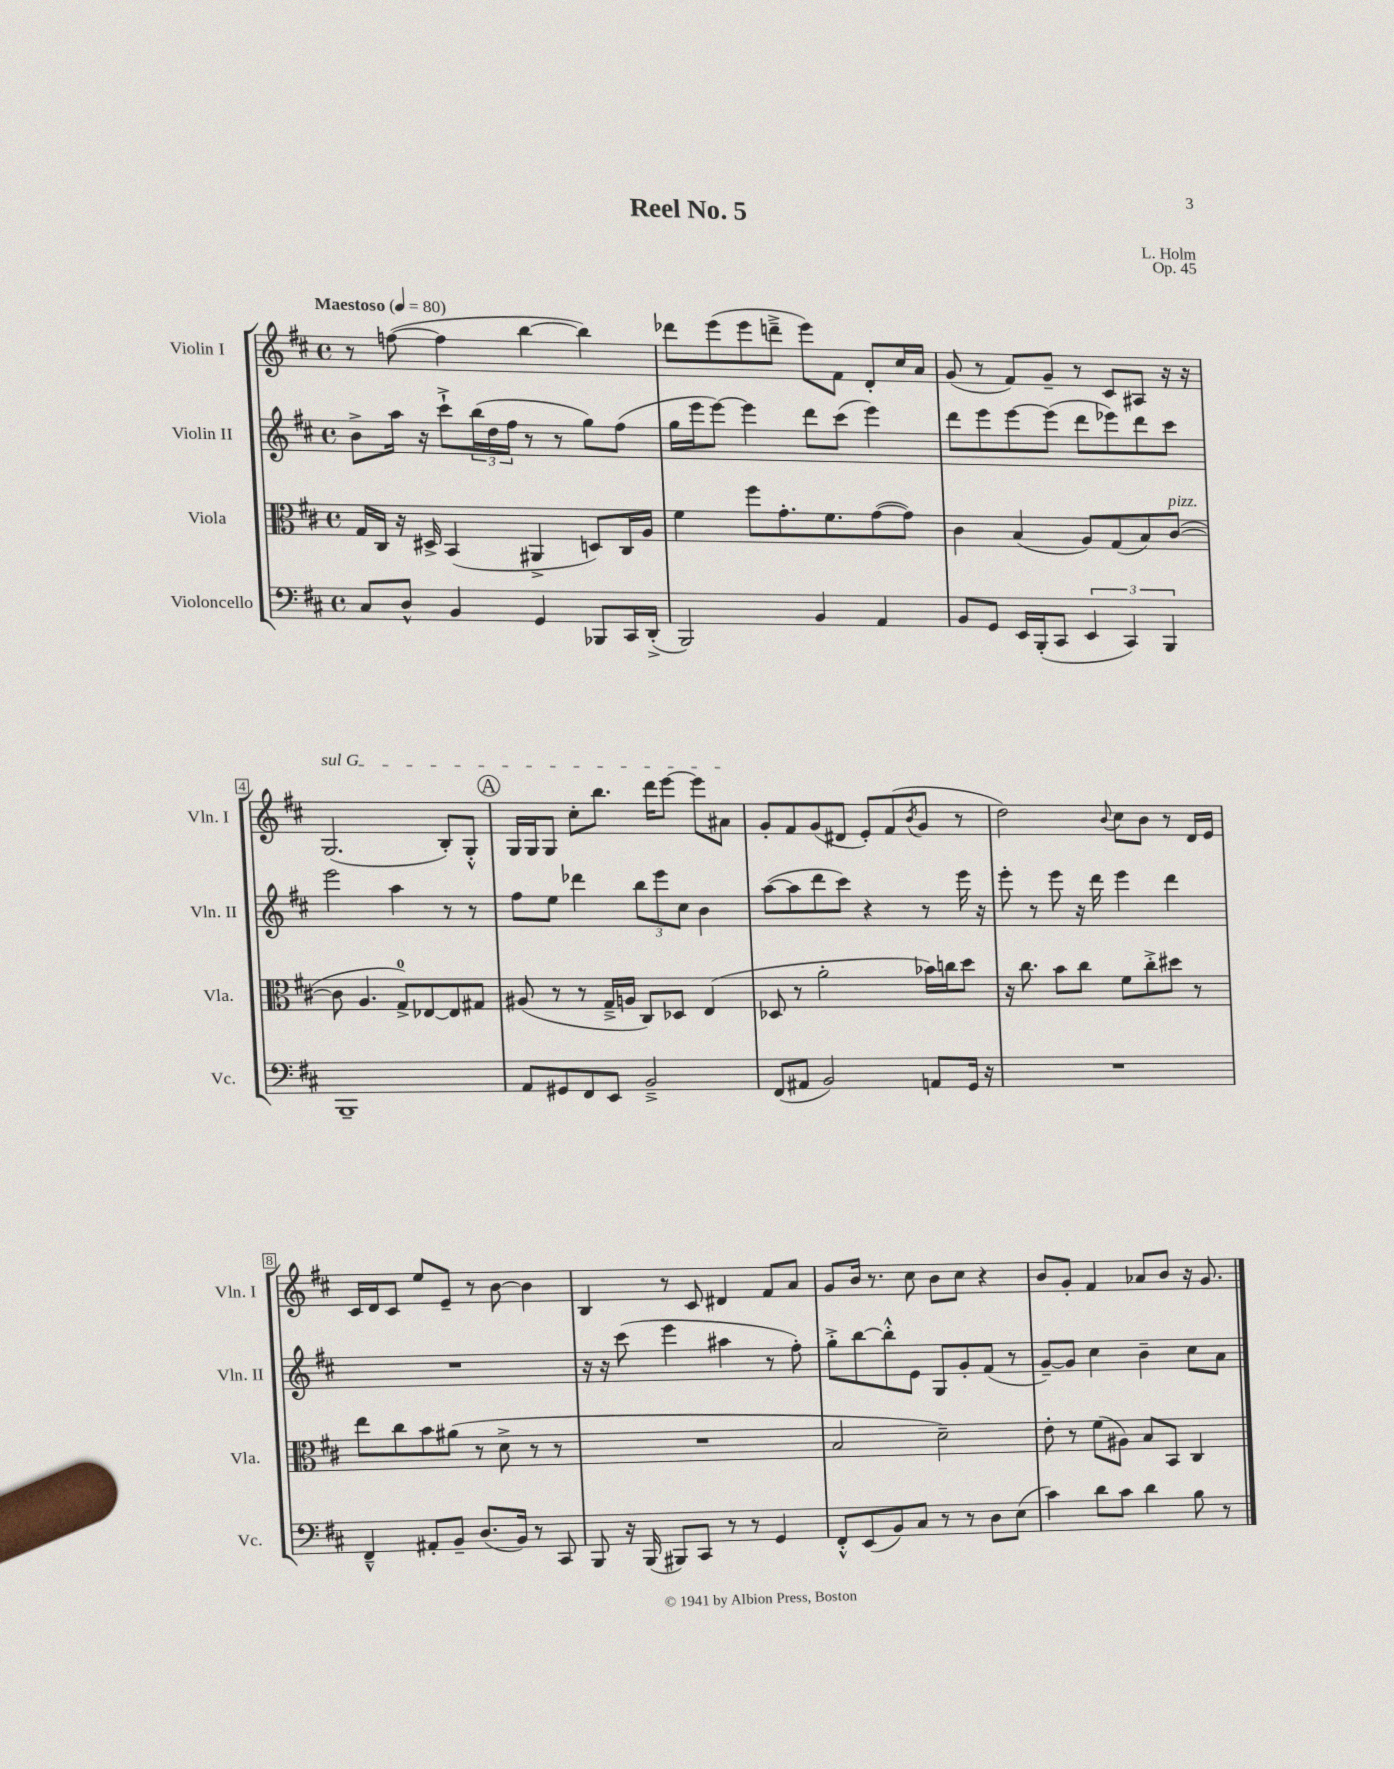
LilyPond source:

\header { title = "Reel No. 5" composer = "L. Holm" opus = "Op. 45" }
<<
\new StaffGroup <<
\new Staff = "s0" \with { instrumentName = "Violin I" shortInstrumentName = "Vln. I" } {
    \clef treble \key d \major \defaultTimeSignature \time 4/4 \tempo "Maestoso" 4 = 80
    r8 f''8~( f''4 b''4~ b''4) |
    des'''8 e'''8( e'''8 d'''8---> e'''8) fis'8 d'8-. cis''16 a'16 |
    g'8( r8 fis'8) g'8-- r8 cis'8 ais8 r16 r16 |
    \once \override TextSpanner.bound-details.left.text = \markup { \italic "sul G" } g2.\startTextSpan( b8-.) g8-.-^ |
    \mark \markup { \circle "A" } g16 g16 g8 cis''8-. b''8. d'''16 e'''8~ e'''8 ais'8\stopTextSpan |
    g'8-. fis'8 g'8( dis'8 e'8-.) fis'8( \acciaccatura { b'8 } g'8 r8 |
    d''2) \appoggiatura { b'8 } cis''8 b'8 r8 d'16 e'16 |
    cis'16 d'16 cis'8 e''8 e'8-- r8 b'8~ b'4 |
    b4 r8 cis'8 dis'4 fis'8 a'8 |
    g'8 b'16 r8. cis''8 b'8 cis''8 r4 |
    b'8 g'8-. fis'4 aes'8 b'8 r16 g'8. \bar "|." |
}
\new Staff = "s1" \with { instrumentName = "Violin II" shortInstrumentName = "Vln. II" } {
    \clef treble \key d \major \defaultTimeSignature \time 4/4
    b'8-> a''16 r16 cis'''8-!-> \tuplet 3/2 { b''16( d''16 fis''16 } r8 r8 g''8) fis''8( |
    g''16 e'''16 e'''8~) e'''4 d'''8 cis'''8( e'''4) |
    d'''8 e'''8 e'''8~ e'''8( d'''8 ees'''8) d'''8 cis'''8 |
    e'''2 a''4 r8 r8 |
    \mark \markup { \circle "A" } fis''8 e''8 des'''4 \tuplet 3/2 { b''8 e'''8 cis''8 } b'4 |
    a''8~( a''8 d'''8 cis'''8) r4 r8 e'''16 r16 |
    e'''8-. r8 e'''8 r16 d'''16 e'''4 d'''4 |
    R1 |
    r16 r16 cis'''8( e'''4 ais''4 r8 fis''8-.) |
    g''8-.-> b''8~ b''8-.-^ e'8 g8 g'8-. fis'8( r8 |
    g'8~--) g'8 cis''4 b'4-- cis''8 a'8 \bar "|." |
}
\new Staff = "s2" \with { instrumentName = "Viola" shortInstrumentName = "Vla." } {
    \clef alto \key d \major \defaultTimeSignature \time 4/4
    g16 cis16 r16 dis16-> b,4( ais,4-> d8) cis16 a16 |
    fis'4 fis''8 g'8.-. fis'8. g'8~( g'8) |
    cis'4 b4( a8) g8( b8) cis'8~^\markup { \italic "pizz." }( |
    cis'8 a4. g8-0->) ees8~ ees8 gis8 |
    \mark \markup { \circle "A" } ais8( r8 r8 g16---> a16 cis8) des8 e4( |
    des8 r8 a'2-. bes'16) c''16 d''8 |
    r16 cis''8. b'8 cis''8 fis'8 cis''8-.-> dis''8 r8 |
    e''8 cis''8 b'8 ais'8( r8 d'8-> r8 r8 |
    R1 |
    b2 d'2--) |
    e'8-. r8 fis'8( ais8) b8 b,8 cis4 \bar "|." |
}
\new Staff = "s3" \with { instrumentName = "Violoncello" shortInstrumentName = "Vc." } {
    \clef bass \key d \major \defaultTimeSignature \time 4/4
    cis8 d8-^ b,4 g,4 bes,,8 cis,16 d,16-.->( |
    b,,2) b,4 a,4 |
    b,8 g,8 e,16 b,,16-.( cis,8 \tuplet 3/2 { e,4 cis,4) b,,4 } |
    b,,1-- |
    \mark \markup { \circle "A" } a,8 gis,8 fis,8 e,8 b,2---> |
    fis,8( ais,8 b,2) a,8 g,16 r16 |
    R1 |
    fis,4---^ ais,8-. b,8-- d8.( b,16) r8 cis,8 |
    b,,8 r16 b,,16( bis,,8) cis,8 r8 r8 g,4 |
    fis,8-.-^ e,8( b,8) cis8 r8 r8 d8 e8( |
    cis'4) d'8 cis'8 d'4 b8 r8 \bar "|." |
}
>>
>>
\layout { \context { \Score \override BarNumber.stencil = #(make-stencil-boxer 0.1 0.3 ly:text-interface::print) } }
